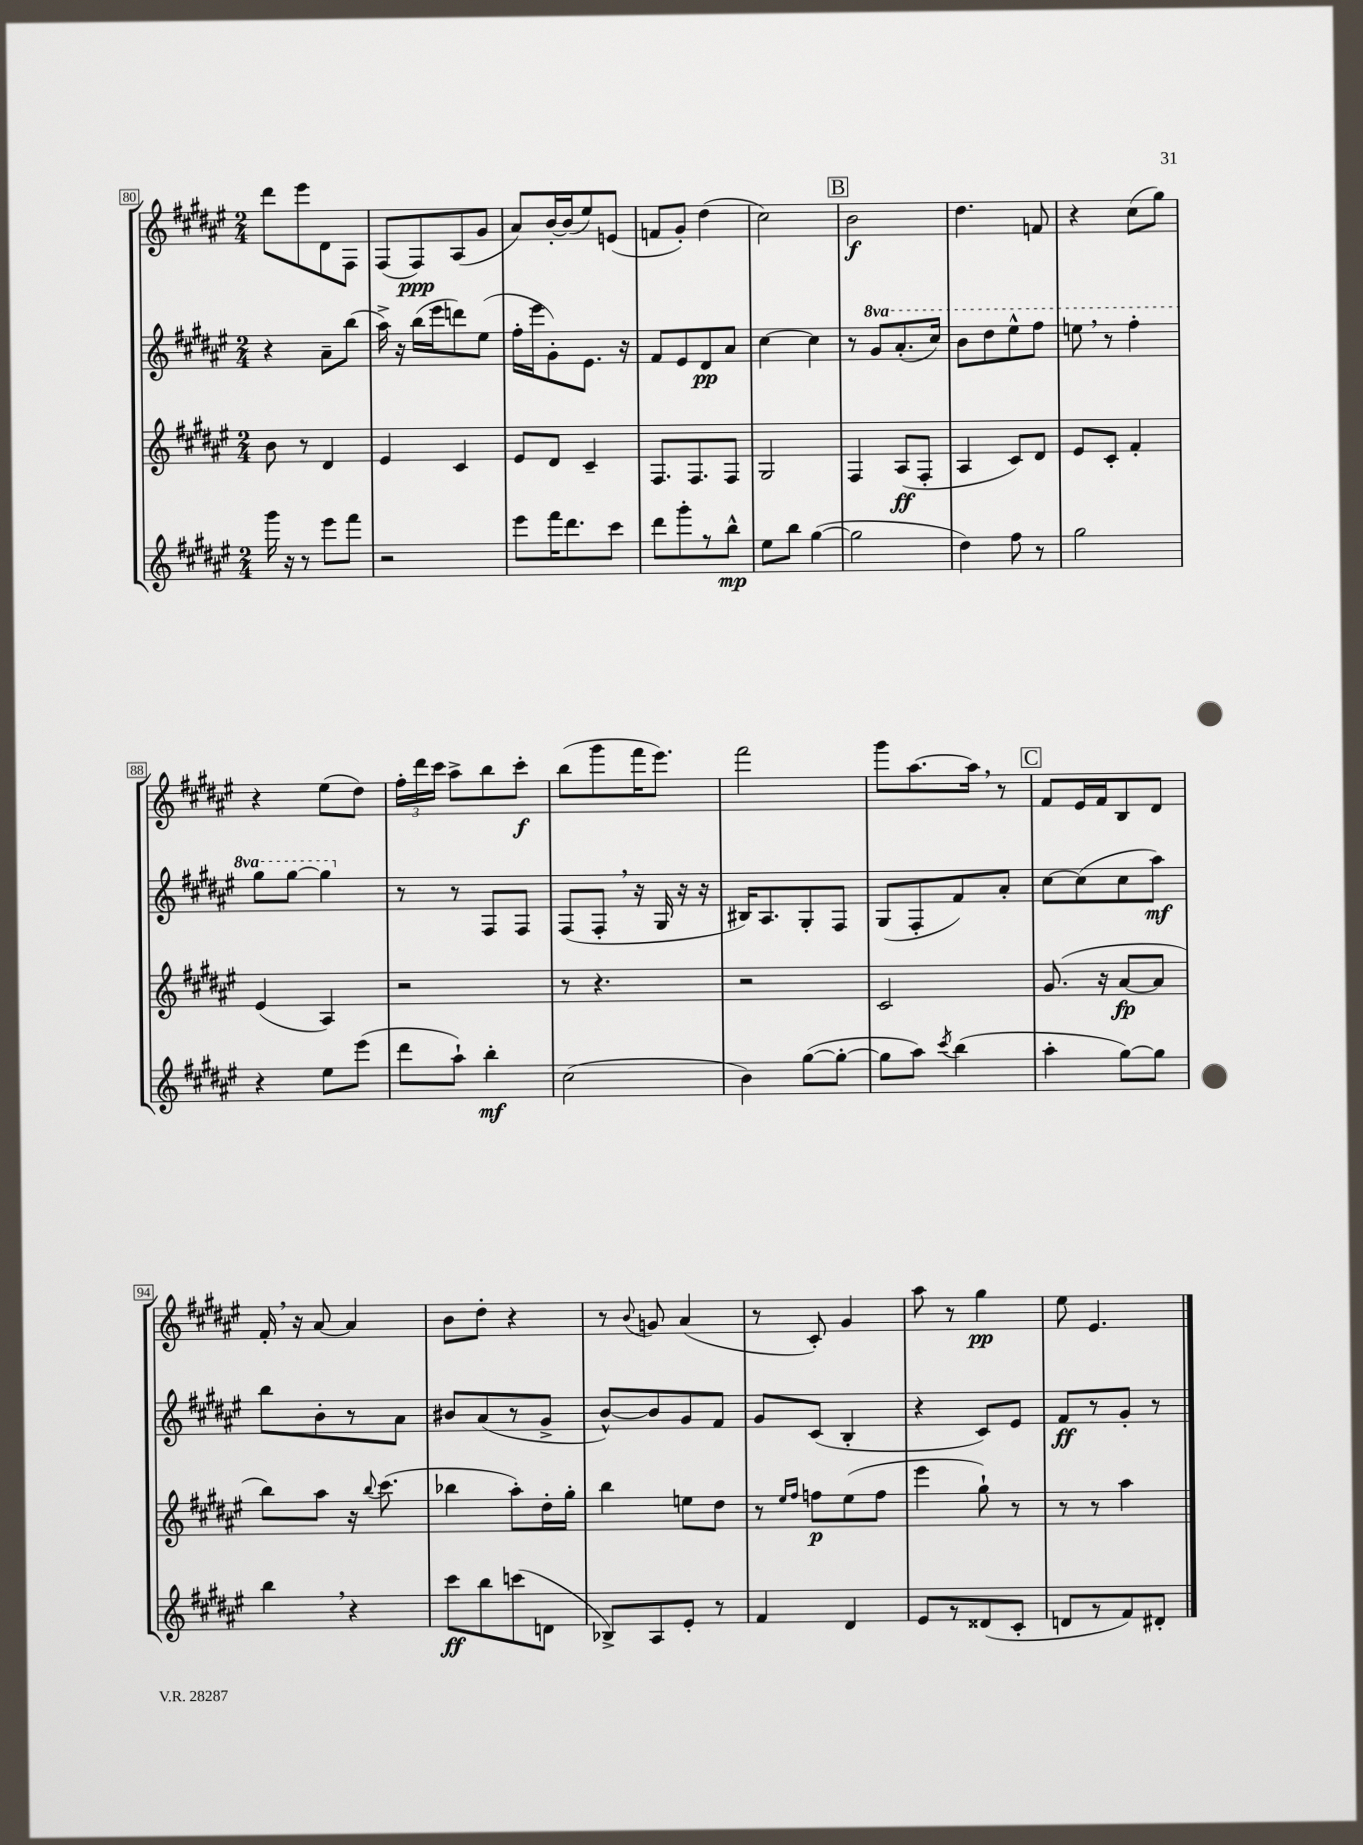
<<
\new StaffGroup <<
\new Staff = "s0" {
    \clef treble \key fis \major \numericTimeSignature \time 2/4
    \autoBeamOff dis'''8[ eis'''8 dis'8 fis8] |
    fis8[( fis8\ppp) ais8( gis'8] |
    ais'8[) b'16~-. b'16( eis''8) e'8]( |
    f'8[ gis'8]-.) dis''4( |
    cis''2) |
    \mark \markup { \box "B" } b'2\f |
    dis''4. f'8 |
    r4 cis''8[( gis''8]) |
    r4 eis''8[( dis''8]) |
    \tuplet 3/2 { fis''16[-. dis'''16 cis'''16] } ais''8[-> b''8 cis'''8]-.\f |
    b''8[( gis'''8 fis'''16 eis'''8.]) |
    fis'''2 |
    gis'''8[ ais''8.~ ais''16] \breathe r8 |
    \mark \markup { \box "C" } fis'8[ eis'16 fis'16 b8 dis'8] |
    fis'16-. \breathe r16 ais'8~ ais'4 |
    b'8[ dis''8]-. r4 |
    r8 \appoggiatura { b'8 } g'8 ais'4( |
    r8 cis'8-.) gis'4 |
    ais''8 r8 gis''4\pp |
    eis''8 eis'4. \bar "|." |
}
\new Staff = "s1" {
    \clef treble \key fis \major \numericTimeSignature \time 2/4 \set Staff.ottavationMarkups = #ottavation-simple-ordinals
    \autoBeamOff r4 ais'8[-- b''8]( |
    ais''16->) r16 b''16[( eis'''16 d'''8) eis''8]( |
    fis''16[-. eis'''16 gis'8-.) eis'8.] r16 |
    fis'8[ eis'8 dis'8\pp ais'8] |
    cis''4~ cis''4 |
    \mark \markup { \box "B" } r8 \ottava #1 gis''8[ ais''8.-.( cis'''16]) |
    b''8[ dis'''8 eis'''8-^ fis'''8] |
    e'''8 \breathe r8 fis'''4-. |
    gis'''8[ gis'''8]~ gis'''4 \ottava #0 |
    r8 r8 fis8[ fis8] |
    fis8[( fis8]-. \breathe r16 gis16 r16 r16 |
    bis16[) ais8. gis8-. fis8] |
    gis8[( fis8-. fis'8) ais'8]-. |
    \mark \markup { \box "C" } cis''8[~ cis''8( cis''8 ais''8]\mf) |
    b''8[ b'8-. r8 ais'8] |
    bis'8[ ais'8( r8 gis'8]-> |
    b'8[~-^) b'8 gis'8 fis'8] |
    gis'8[ cis'8]( b4-. |
    r4 cis'8[) eis'8] |
    fis'8[\ff r8 gis'8]-. r8 \bar "|." |
}
\new Staff = "s2" {
    \clef treble \key fis \major \numericTimeSignature \time 2/4
    \autoBeamOff b'8 r8 dis'4 |
    eis'4 cis'4 |
    eis'8[ dis'8] cis'4-- |
    fis8.[ fis8. fis8] |
    gis2 |
    \mark \markup { \box "B" } fis4 ais8[\ff( fis8]-. |
    ais4 cis'8[) dis'8] |
    eis'8[ cis'8]-. fis'4-. |
    eis'4( ais4) |
    r2 |
    r8 r4. |
    r2 |
    cis'2 |
    \mark \markup { \box "C" } gis'8.( r16 ais'8[~\fp ais'8] |
    b''8[) ais''8] r16 \appoggiatura { b''8 } cis'''8.( |
    bes''4 ais''8[-.) dis''16-. gis''16]-. |
    b''4 e''8[ dis''8] |
    r8 \grace { eis''16[ fis''16] } f''8[\p eis''8( f''8] |
    eis'''4 gis''8-!) r8 |
    r8 r8 ais''4 \bar "|." |
}
\new Staff = "s3" {
    \clef treble \key fis \major \numericTimeSignature \time 2/4
    \autoBeamOff gis'''16 r16 r8 eis'''8[ fis'''8] |
    r2 |
    eis'''8[ fis'''16 dis'''8. cis'''8] |
    dis'''8[ gis'''8-. r8 b''8]-^\mp |
    eis''8[ b''8] gis''4~( |
    \mark \markup { \box "B" } gis''2 |
    dis''4) fis''8 r8 |
    gis''2 |
    r4 eis''8[ eis'''8]( |
    dis'''8[ ais''8]-!) b''4-.\mf |
    cis''2( |
    b'4) gis''8[~( gis''8]~-. |
    gis''8[ ais''8]) \acciaccatura { cis'''8 } b''4( |
    \mark \markup { \box "C" } ais''4-. gis''8[~) gis''8] |
    b''4 \breathe r4 |
    cis'''8[\ff b''8 c'''8( d'8] |
    bes8[->) ais8 eis'8]-. r8 |
    fis'4 dis'4 |
    eis'8[ r8 disis'8( cis'8]-. |
    d'8[ r8 fis'8) dis'8]-. \bar "|." |
}
>>
>>
\layout { \context { \Score currentBarNumber = #80 \override BarNumber.stencil = #(make-stencil-boxer 0.1 0.3 ly:text-interface::print) } }
